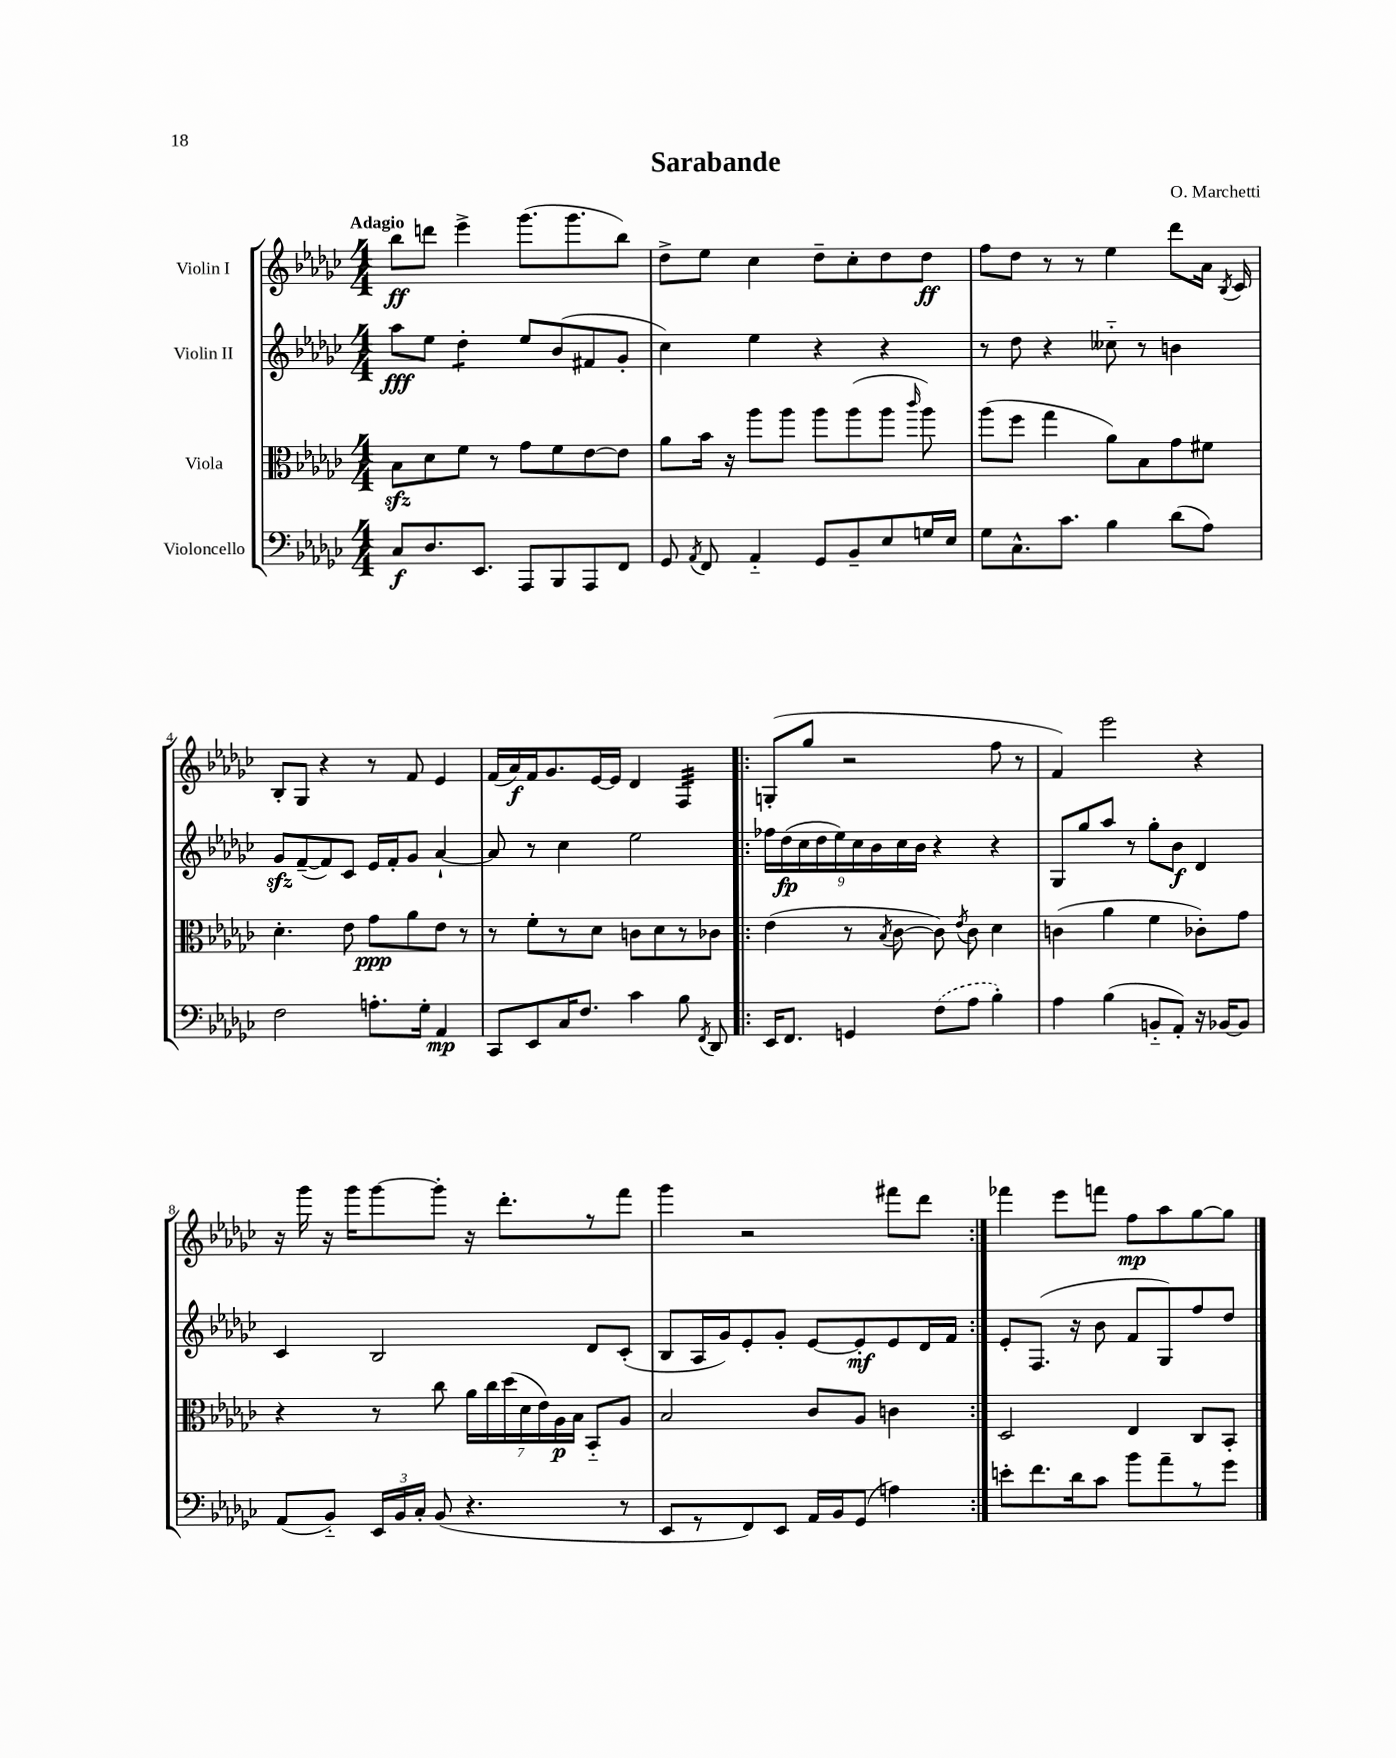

**kern	**kern	**kern	**kern
*staff4	*staff3	*staff2	*staff1
*clefF4	*clefC3	*clefG2	*clefG2
*k[b-e-a-d-g-c-]	*k[b-e-a-d-g-c-]	*k[b-e-a-d-g-c-]	*k[b-e-a-d-g-c-]
*M4/4	*M4/4	*M4/4	*M4/4
8C-/L	8B-\L	8aa-\L	8bb-\L
8.D-/	8d-\	8ee-\J	8ddd\J
.	8f\J	4dd-'\	4eee-^\
8.EE-/J	.	.	.
.	8r	.	.
8AAA-/L	8g-\L	8ee-/L	(8.ggg-\L
8BBB-/	8f\	(8b-/	.
.	.	.	8.ggg-\
8AAA-/	[8e-\	8f#/	.
8FF/J	8e-\]J	8g-'/J	8bb-\J)
=	=	=	=
8GG-/	8a-\L	4cc-\)	8dd-^\L
8qAA-/	.	.	.
8FF/	16b-\Jk	.	8ee-\J
.	16r	.	.
4AA-'~/	8aa-\L	4ee-\	4cc-\
.	8aa-\J	.	.
8GG-/L	8aa-\L	4r	8dd-~\L
8BB-~/	(8aa-\	.	8cc-'\
8E-/	8aa-\J	4r	8dd-\
.	16qqccc-/	.	.
16G/L	8aa-\)	.	8dd-\J
16E-/JJ	.	.	.
=	=	=	=
8G-\L	(8aa-\L	8r	8ff\L
8.C-^^\	8ff\J	8dd-\	8dd-\J
.	4gg-\	4r	8r
8.c-\J	.	.	.
.	.	.	8r
4B-\	8a-\L)	8cc--'~\	4ee-\
.	8B-\	8r	.
(8d-\L	8g-\	4b\	8ddd-\L
8A-\J)	8f#\J	.	16a-\Jk
.	.	.	8qB-/
.	.	.	16c-/
=	=	=	=
2F\	4.d-'\	8g-/L	8B-'/L
.	.	([8f~/	8G-/J
.	.	8f/])	4r
.	8e-\	8c-/J	.
8.A'\L	8g-\L	16e-/LL	8r
.	.	16f'/J	.
.	8a-\	8g-/J	8f/
16G-'\Jk	.	.	.
4AA-/	8e-\J	[4a-`/	4e-/
.	8r	.	.
=	=	=	=
8CC-/L	8r	8a-/]	(16f/LL
.	.	.	16a-/)
8EE-/	8f'\L	8r	16f/J
.	.	.	8.g-/
16C-/K	8r	4cc-\	.
8.F/J	.	.	.
.	8d-\J	.	[16e-/L
.	.	.	16e-/]JJ
4c-\	8c\L	2ee-\	4d-/
.	8d-\	.	.
8B-\	8r	.	4F/
8qFF/	.	.	.
8DD-/	8c-\J	.	.
=!|:	=!|:	=!|:	=!|:
16EE-/LK	(4e-\	18ff-\LL	(8G'/L
.	.	(18dd-\	.
8.FF/J	.	.	.
.	.	18cc-\	.
.	.	.	8gg-/J
.	.	18dd-\	.
.	.	18ee-\)	.
4GG/	8r	.	2r
.	.	18cc-\	.
.	.	18b-\	.
.	8qB-/	.	.
.	[8c-\	.	.
.	.	18cc-\	.
.	.	18b-\JJ	.
(8F\L	8c-\])	4r	.
.	8qe-/	.	.
8A-\J	8c-\	.	.
4B-'\)	4d-\	4r	8ff\
.	.	.	8r
=	=	=	=
4A-\	(4c\	8G-/L	4f/)
.	.	8gg-/	.
(4B-\	4a-\	8aa-/J	2eee-\
.	.	8r	.
8BB'~/L	4f\	8gg-'\L	.
8AA-'/J)	.	8b-\J	.
16r	8c-'\L)	4d-/	4r
[16BB-/LK	.	.	.
8BB-/]J	8g-\J	.	.
=	=	=	=
(8AA-/L	4r	4c-/	16r
.	.	.	16ggg-\
8BB-'~/J)	.	.	16r
.	.	.	16ggg-\LK
24EE-/LL	8r	2B-/	[8ggg-\
24BB-/	.	.	.
24C-'/JJ	.	.	.
(8BB-/	8cc-\	.	8ggg-'\]J
4.r	28a-\LL	.	16r
.	28cc-\	.	.
.	.	.	8.ddd-'\L
.	(28dd-\	.	.
.	28d-\	.	.
.	28e-\)	.	.
.	28A-\	.	.
.	28B-\JJ	.	.
.	8BB-'~/L	8d-/L	8r
8r	8A-/J	(8c-'/J	8fff\J
=	=	=	=
8EE-/L	2B-/	8B-/L	4ggg-\
8r	.	16A-/L	.
.	.	16g-/J)	.
8FF/)	.	8e-'/	2r
8EE-/J	.	8g-'/J	.
16AA-/LL	8c-/L	[8e-/L	.
16BB-/J	.	.	.
(8GG-/J	8A-/J	8e-'/]	.
4A\)	4c\	8e-/	8fff#\L
.	.	16d-/L	8ddd-\J
.	.	16f/JJ	.
=:|!	=:|!	=:|!	=:|!
8e'\L	2D-/	8e-'/L	4fff-\
8.f\	.	(8.F/J	.
.	.	.	8eee-\L
16d-\k	.	16r	.
8c-\J	.	8b-\	8fff\J
8b-\L	4E-/	8f/L	8ff\L
8a-~\	.	8G-/)	8aa-\
8r	8C-/L	8ff/	[8gg-\
8g-\J	8BB-'/J	8dd-/J	8gg-\]J
==	==	==	==
*-	*-	*-	*-
